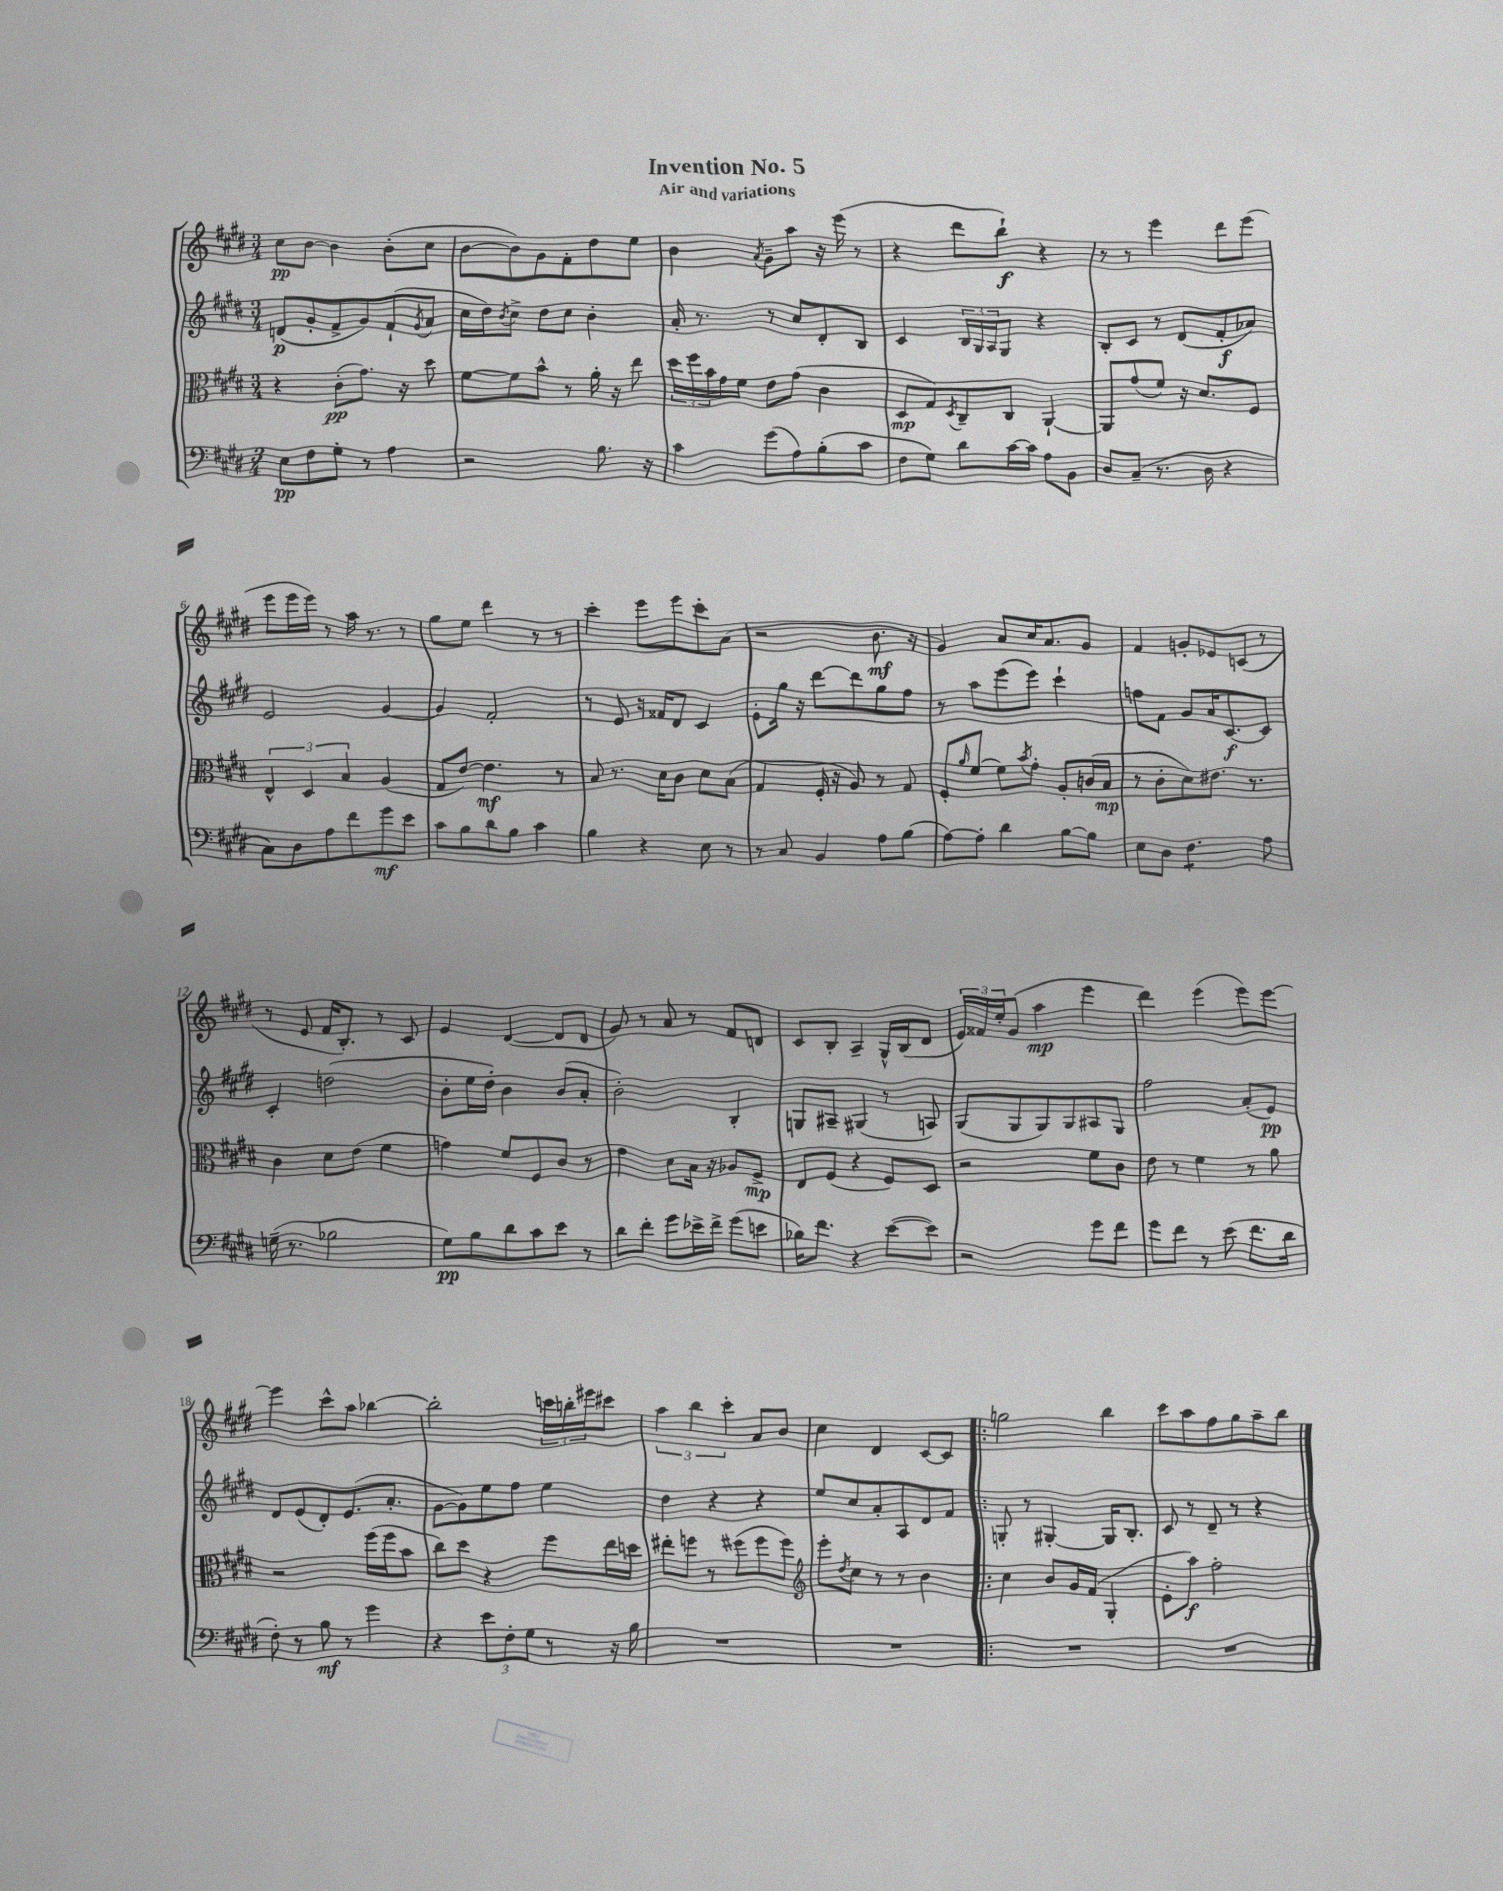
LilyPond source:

\header { title = "Invention No. 5" subtitle = "Air and variations" }
<<
\new StaffGroup <<
\new Staff = "s0" {
    \clef treble \key e \major \numericTimeSignature \time 3/4
    cis''8\pp b'8~ b'4 b'8-.( cis''8 |
    b'8~ b'8) gis'8 fis'8-. dis''8 e''8 |
    b'4 \acciaccatura { a'8 } gis'8-- a''8 r16 e'''16( r8 |
    r4 dis'''8 b''8-!\f) r4 |
    r8 r8 e'''4 dis'''8 e'''8( |
    e'''8 e'''16 e'''16) r8 a''16 r8. r8 |
    gis''8 e''8 dis'''4 r8 r8 |
    cis'''4-. e'''8 e'''8 cis'''8-. a'8( |
    r2 b'8.\mf r16 |
    gis'4) a'8 cis''16 a'8. gis'8 |
    fis'4 g'8-. ees'8 c'8( r8 |
    r8 e'8 fis'16 b8.-.) r8 cis'8 |
    e'4 dis'4~( dis'8 dis'8 |
    gis'8) r8 a'8 r8 fis'8 d'8 |
    cis'8 b8-. a4-- gis16-^ b16( dis'8 |
    \tuplet 3/2 { e'16) fisis'16 e''16-. } gis'8( a''4\mp e'''4 |
    dis'''4) e'''4( e'''8) e'''8~ |
    e'''4 cis'''8-^ a''8 bes''4~ |
    bes''2-. \tuplet 3/2 { c'''16 b''16-. eis'''16 } cis'''8 |
    \tuplet 3/2 { a''4 b''4 cis'''4-. } a'8 b'8 |
    cis''4 dis'4 cis'8~ cis'8 |
    \bar ".|:" g''2 b''4 |
    cis'''8 a''8 fis''8 gis''8 a''8-- b''8 \bar "|." |
}
\new Staff = "s1" {
    \clef treble \key e \major \numericTimeSignature \time 3/4
    d'8\p( gis'8-. fis'8-> gis'8) fis'8-!( \acciaccatura { gis'8 } a'8 |
    cis''16 dis''16) \acciaccatura { b'8 } cis''8-> dis''8 cis''8 b'4-. |
    a'16-. r8. r8 cis''8 dis'8-. b8 |
    cis'4 \tuplet 3/2 { b16 gis16 a16 } gis8 r4 |
    b8-. cis'8 r8 dis'8( fis'8-.\f aes'8) |
    e'2 gis'4~ |
    gis'4 fis'2-. |
    r8 e'8 r16 fisis'16 dis'8 cis'4 |
    e'8-. gis''16 r16 dis'''8~ dis'''8 gis''8 fis''8 |
    r8 a''8 e'''8( e'''8) cis'''4-! |
    f''8 fis'8 gis'8 a'16 cis'8.~\f cis'8 |
    cis'4-. d''2( |
    b'8-. e''16 dis''16-.) b'4 b'8( a'8-. |
    b'2-.) b4-. |
    g8 ais8-- gis4( r8 a8) |
    gis8( gis8 gis8) gis8 ais8 gis8 |
    fis''2 a'8-.( e'8\pp) |
    dis'8 e'8( dis'8-.) e'8.( a'8.-. |
    gis'8~ gis'8) e''8 fis''8 e''4 |
    dis''4 r4 r4 |
    e''8 cis''8 a'8-. a8 dis'8 fis'8 |
    \bar ".|:" g8-. r8 gis4~-. gis16 b8.-. |
    cis'8 r8 dis'8-- r8 r4 \bar "|." |
}
\new Staff = "s2" {
    \clef alto \key e \major \numericTimeSignature \time 3/4
    r4 cis'8-.\pp( gis'8.) r16 dis''8 |
    fis'8~ fis'8 b'8-^ r8 a'16-. r16 e''8 |
    \tuplet 3/2 { dis''16 fis''16 b'16 } gis'16 fis'16 e'8 gis'8( cis'4 |
    dis8\mp gis8) \acciaccatura { dis8 } cis8-- cis8 a,4~-! |
    a,8 gis'8( fis'8) r16 dis'8. fis8 |
    \tuplet 3/2 { e4-^ dis4 b4 } a4( |
    gis8 e'8~) e'4.\mf r8 |
    b8 r8. dis'16 cis'8 dis'8 b8( |
    gis4 fis16-. r16 a8) r8 gis8 |
    fis8-. \grace { a'16 } fis'8( fis'8) \acciaccatura { b'8 } gis'8-. a8-. c'16( b16\mp |
    r8 cis'8-. dis'8) eis'8. r8. |
    cis'4 dis'8 e'8( fis'4 |
    g'4) fis'8 fis8 cis'8 r8 |
    e'4 dis'8 b16 r16 aes8 fis8->\mp |
    e8 fis8( r4 fis8) dis8 |
    r2 fis'8 cis'8 |
    e'8 r8 fis'4 r8 a'8 |
    r2 fis''16( fis''16 b'8 |
    cis''8) dis''8 r4 fis''8 e''16 d''16 |
    eis''8-. f''8 r8 fis''8( fis''8 fis''8) |
    \clef treble e'''8-. \acciaccatura { dis''8 } cis''8 r8 r8 b'4 |
    \bar ".|:" cis''4 b'8 gis'16 fis'16( gis4-. |
    e'8-. a''8\f) fis''2-. \bar "|." |
}
\new Staff = "s3" {
    \clef bass \key e \major \numericTimeSignature \time 3/4
    e8\pp fis8 gis8-. r8 a4 |
    r2 b8. r16 |
    cis'4 gis'8( a8) b8-.( cis'8 |
    fis8 gis8) dis'8 cis'16~ cis'16 a8 b,8 |
    dis8 cis8--( r8. dis16 r4 |
    cis8) dis8 a8 fis'8 gis'8\mf e'8 |
    cis'8 b8 dis'8 b8 cis'4 |
    b4 r4 e8 r8 |
    r8 cis8 b,4 a8 b8( |
    a8~) a8-. dis'4 b8~ b8 |
    e8 dis8 fis4.:8 a8 |
    g16--( r8. bes2 |
    gis8\pp) b8 dis'8 cis'8 e'8 r8 |
    dis'8 fis'8-. gis'8 ees'16-> fis'16-> gis'8( e'8 |
    bes16) fis'8. r4 e'8~( e'8) |
    r2 gis'8 fis'8 |
    gis'8 fis'8 r8 e'8( fis'8. dis'16 |
    fis8-.) r8 b8\mf r8 gis'4 |
    r4 \tuplet 3/2 { e'8 fis8-. gis8 } r8 r16 b16 |
    R2. |
    R2. |
    \bar ".|:" R2. |
    R2. \bar "|." |
}
>>
>>
